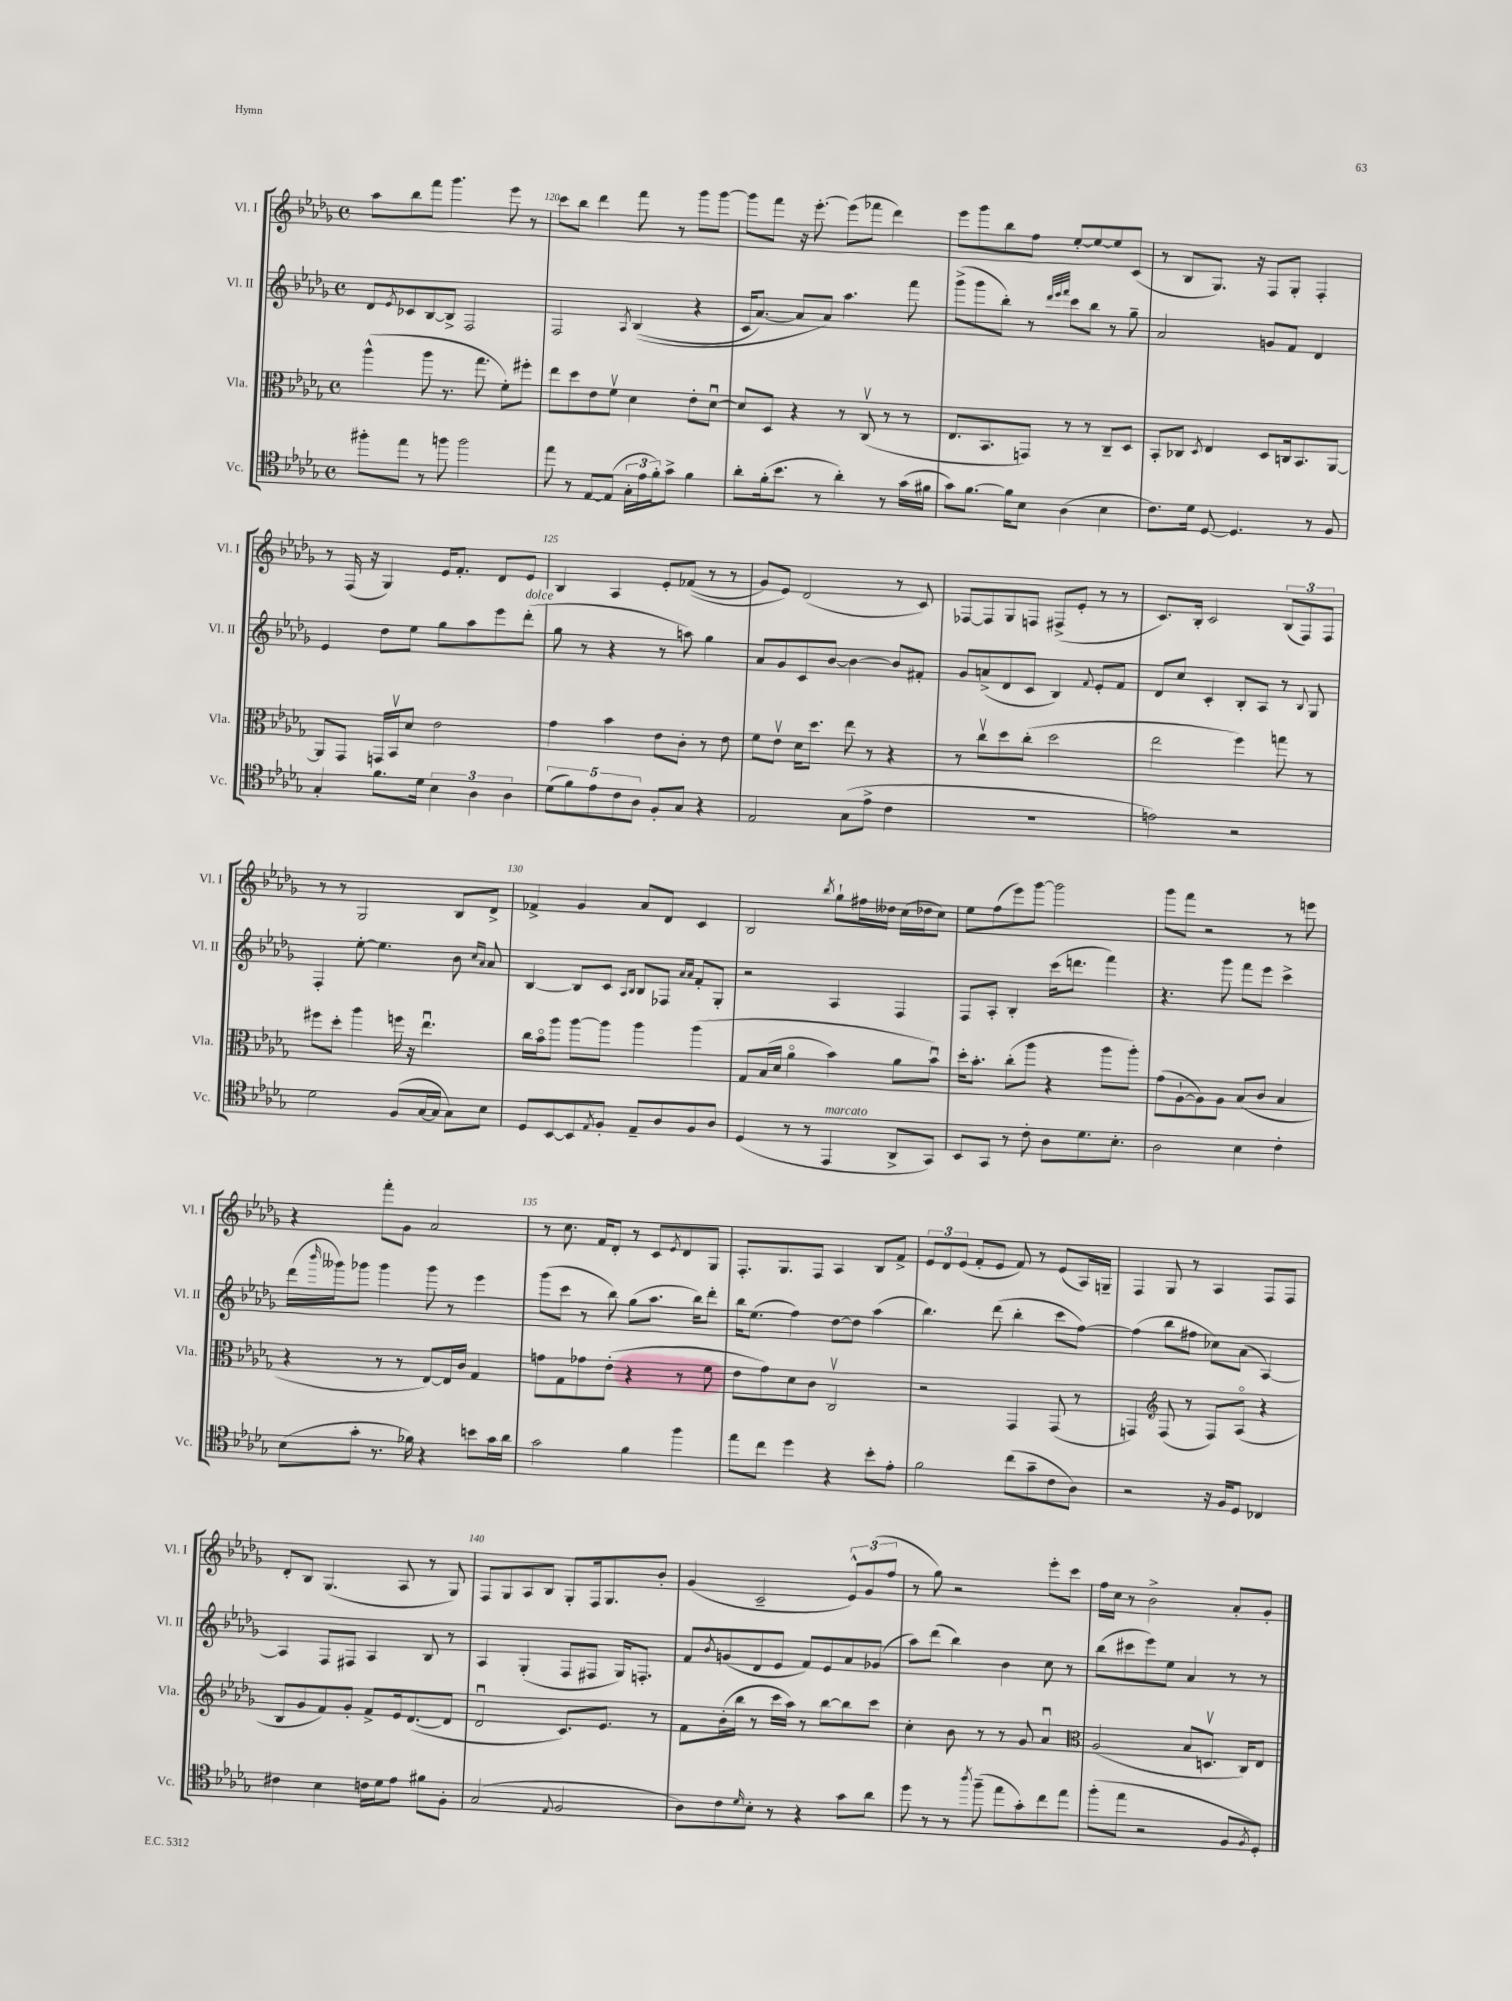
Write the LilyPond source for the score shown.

<<
\new StaffGroup <<
\new Staff = "s0" \with { instrumentName = "Vl. I" shortInstrumentName = "Vl. I" } {
    \clef treble \key des \major \defaultTimeSignature \time 4/4
    aes''8 bes''8 f'''8 ges'''4. ees'''8 r8 |
    c'''8 bes''8 des'''4 f'''8 r8 ges'''8 ges'''8~ |
    ges'''8 f'''8 r16 ees'''8.~-. ees'''8( fes'''8 des'''4) |
    ees'''8 ges'''8 bes''8 f''8 ees''8~-. ees''8~ ees''8 c'8( |
    r8 bes8 ges8.) r16 f8 ges8-. f4-. |
    r8 f16( r16 ges4) ees'16 f'8.-. des'8 ees'8 |
    bes4 aes4 ees'8-. fes'8(\( r8 r8 |
    ges'8) ees'8\) des'2( r8 c'8) |
    fes8~ fes8 ges8 f8 fis8->( ees'8-. r8 r8 |
    c'8.) bes16-. c'2 \tuplet 3/2 { bes8( f8) f8 } |
    r8 r8 ges2 bes8 des'8-> |
    fes'4-> ges'4 aes'8 des'8 c'4 |
    bes2 \acciaccatura { bes''8 } ges''8-! fis''16 deses''16 c''16( des''16 c''8) |
    ees''8 f''8( ees'''8) ges'''8~ ges'''2 |
    ges'''8 f'''8 r2 r8 e'''8 |
    r4 f'''8-. ges'8 aes'2 |
    r8 c''8. f'16 des'8-. r8 c'8 \acciaccatura { ees'8 } des'8 ges8 |
    f8.-. ges8. f8 aes4 bes8 f'8-> |
    \tuplet 3/2 { ees'8 des'8 ees'8( } f'8-. ees'8 f'8) r8 ees'8( aes16) g16-- |
    f4 ges8 r8 aes4 f8 f8 |
    des'8-. bes8 ges4.( aes8 r8 ges8) |
    f8 ges8 aes8 bes8 ges8-. f16 ges8. bes'8-. |
    ges'4( c'2-- \tuplet 3/2 { ees'8-^) ges'8( f''8 } |
    r8 ges''8) r2 ees'''8-. c'''8 |
    f''16 c''16 r8 bes'2-> aes'8-. ges'8-. \bar "|." |
}
\new Staff = "s1" \with { instrumentName = "Vl. II" shortInstrumentName = "Vl. II" } {
    \clef treble \key des \major \defaultTimeSignature \time 4/4
    des'8 \acciaccatura { ees'8 } ces'8 bes8~ bes8-> f2 |
    f2 \acciaccatura { aes8 } bes4(\( r4 |
    c'16 aes'8.~) aes'8 aes'8\) aes''4. f'''8 |
    ges'''8->( ges'''8 bes''8-.) r8 \grace { des'''32 ees'''32 f'''32 } c'''8 bes''8 r8 ges''8-- |
    aes'2 g'8 f'8 des'4 |
    ees'4 des''8 ees''8 ges''8 aes''8 ees'''8 des'''8-.^\markup { \italic "dolce" }( |
    ges''8 r8 r4 r8 a''8) ges''4 |
    aes'8 ges'8 c'8 bes'8~ bes'4~ bes'8 fis'8-. |
    ges'8 a'8->( des'8 c'8 bes4) \appoggiatura { f'8 } ees'8-. f'8 |
    des'8 c''8 c'4-. bes8-. aes8 r8 \appoggiatura { bes8 } ges8 |
    f4-. ees''8~-. ees''4. bes'8 \grace { c''16 aes'16 } aes'8 |
    bes4~ bes8 c'8 \grace { aes16 bes16 } bes8 fes8 \grace { aes'16 aes'16 } f'8-. ges8-. |
    r2 aes4 f4 |
    f8 aes8-. bes4-. c'''16( d'''8. f'''4) |
    r4. ges'''8 f'''8 ees'''8 c'''4-> |
    des'''16( \grace { bes'''16 } geses'''16) ges'''8 ges'''4 ges'''8 r8 ees'''4 |
    ges'''8( c'''8 r8 bes''8) ges''8( aes''8. bes''16) des'''8-. |
    bes''16 ees''8.( f''4) des''8~ des''8 aes''4( |
    bes''4.) des'''8( bes''4-. c'''8 f''8~) |
    f''4( bes''8 fis''8 ces''8) aes'8( aes4~) |
    aes4 f8 fis8 aes4 bes8 r8 |
    aes4 ges4-.( f8 fis8 ges16) f8.-. |
    f'8 \acciaccatura { bes'8 } g'8( des'8 ees'8 f'8) ees'8 aes'8 ges'8( |
    aes''8) des'''8( bes''4) bes'4 c''8 r8 |
    bes''8( cis'''8 ees'''8) ees''8 aes'4 r8 r8 \bar "|." |
}
\new Staff = "s2" \with { instrumentName = "Vla." shortInstrumentName = "Vla." } {
    \clef alto \key des \major \defaultTimeSignature \time 4/4
    aes''4-^( aes''8 r8. ges''8. f'8-.) fis''8-. |
    ees''8 des''8 ees'8 f'8\upbow des'4 ees'8-. des'8~\downbow |
    des'8 des8 r4 r8 c8\upbow( r8 r8 |
    ees8. bes,8. g,8) r8 r8 c8-- des8 |
    bes,8-. ces8 \acciaccatura { des8 } ees4 des8 c16 bes,8. aes,8~ |
    aes,8 ges,8 g,16 bes,16\upbow des'8 ees'2 |
    ges'4 bes'4 ees'8 c'8-. r8 ees'8 |
    f'8 ees'8\upbow des'16 des''8. ees''8 r8 r4 |
    r8 c''8\upbow des''8 c''8-.( des''2 |
    ees''2 f''4) g''8 r8 |
    fis''8 des''8-. aes''4 f''16 r16 ees''4.\downbow |
    c''16 bes'16\flageolet aes''8 aes''8~ aes''8 aes''4 aes''4\( |
    ges8 bes16( des'16 aes'4\flageolet bes'4) aes'8 bes'8\downbow\) |
    des''16-. bes'8.-. c''8-.( aes''8 r4 aes''8 aes''8-.) |
    ges'8( aes8~-! aes8) aes8 bes8( c'8 bes4 |
    r4 r8 r8 ees8~) ees16 c'16 ges4 |
    g'8 ges8 ges'8 ees'8-.( r4 r8 f'8 |
    ees'8 ges'8) des'8 c'8 c2\upbow |
    r2 ges,4 ges,8( r8 |
    g,4) \clef treble f8( r8 f8) aes8\flageolet( r4 |
    bes8 ges'8 f'8) ges'8-. f'8-> ees'16 des'8.~( des'8 |
    des'2\downbow c'8.) ees'8. r8 |
    f'8 bes'16-.( bes''16 r8 c'''16 aes''16) r8 bes''8~ bes''8 c'''8 |
    c''4-. bes'8 r8 r8 ges'8 aes'4\downbow |
    \clef alto aes2( bes8 d8.\upbow c16) ees8 \bar "|." |
}
\new Staff = "s3" \with { instrumentName = "Vc." shortInstrumentName = "Vc." } {
    \clef tenor \key des \major \defaultTimeSignature \time 4/4
    fis''8-. ees''8 r8 f''8 f''2 |
    ees''8 r8 ees8~ ees8( \tuplet 3/2 { ges16-. ees'16 f'16-.) } ges'8-> f'4 |
    aes'8-. f'16-.( bes'8. r8 aes'4-.) r8 ges'16( fis'16 |
    ges'8) f'8.~ f'16 bes8 aes4( bes4 |
    c'8.) des'16 des8~ des4. r8 f8 |
    ges4-. f'8. des'16 \tuplet 3/2 { bes4 aes4 aes4 } |
    \tuplet 5/4 { des'8( f'8) ees'8 c'8 aes8 } f8-. ges8 r4 |
    ees2 ges8( ees'8-> c'4 |
    R1 |
    e'2) r2 |
    des'2 f8( ges16~ ges16 ges8) bes8 |
    des8 bes,8~ bes,8 \acciaccatura { ees8 } f8-. ees8-- aes8 f8 aes8 |
    des4( r8 r8 ees,4^\markup { \italic "marcato" } aes,8-> ges,8) |
    bes,8 ges,8 r8 c'8-. aes8 des'8. bes8.-. |
    aes2 bes4 c'4-. |
    bes8( ges'8-. r8. fes'16) r4 b'8 ges'16 aes'16 |
    ges'2 f'4 f''4 |
    ees''8 c''8 des''4 r4 bes'8-. ees'8-. |
    f'2 c''8( ges'8-- c'8 aes8) |
    r2 r16 f16 des8 ces4 |
    cis'4 bes4 c'16 des'16 ees'8 fis'8 f8-. |
    ges2( \appoggiatura { ees8 } f2 |
    aes8) c'8 \grace { des'16 } bes8-. r8 r4 ges'8 aes'8 |
    des''8 r8 r8 \acciaccatura { aes''8 } f''8--( ees''8 ges'8-.) c''8 ees''8 |
    f''8-.( ees''8 r2 f8 \acciaccatura { f8 } des8-.) \bar "|." |
}
>>
>>
\layout { \context { \Score currentBarNumber = #119 \override BarNumber.break-visibility = ##(#f #t #t) barNumberVisibility = #(every-nth-bar-number-visible 5) } }
